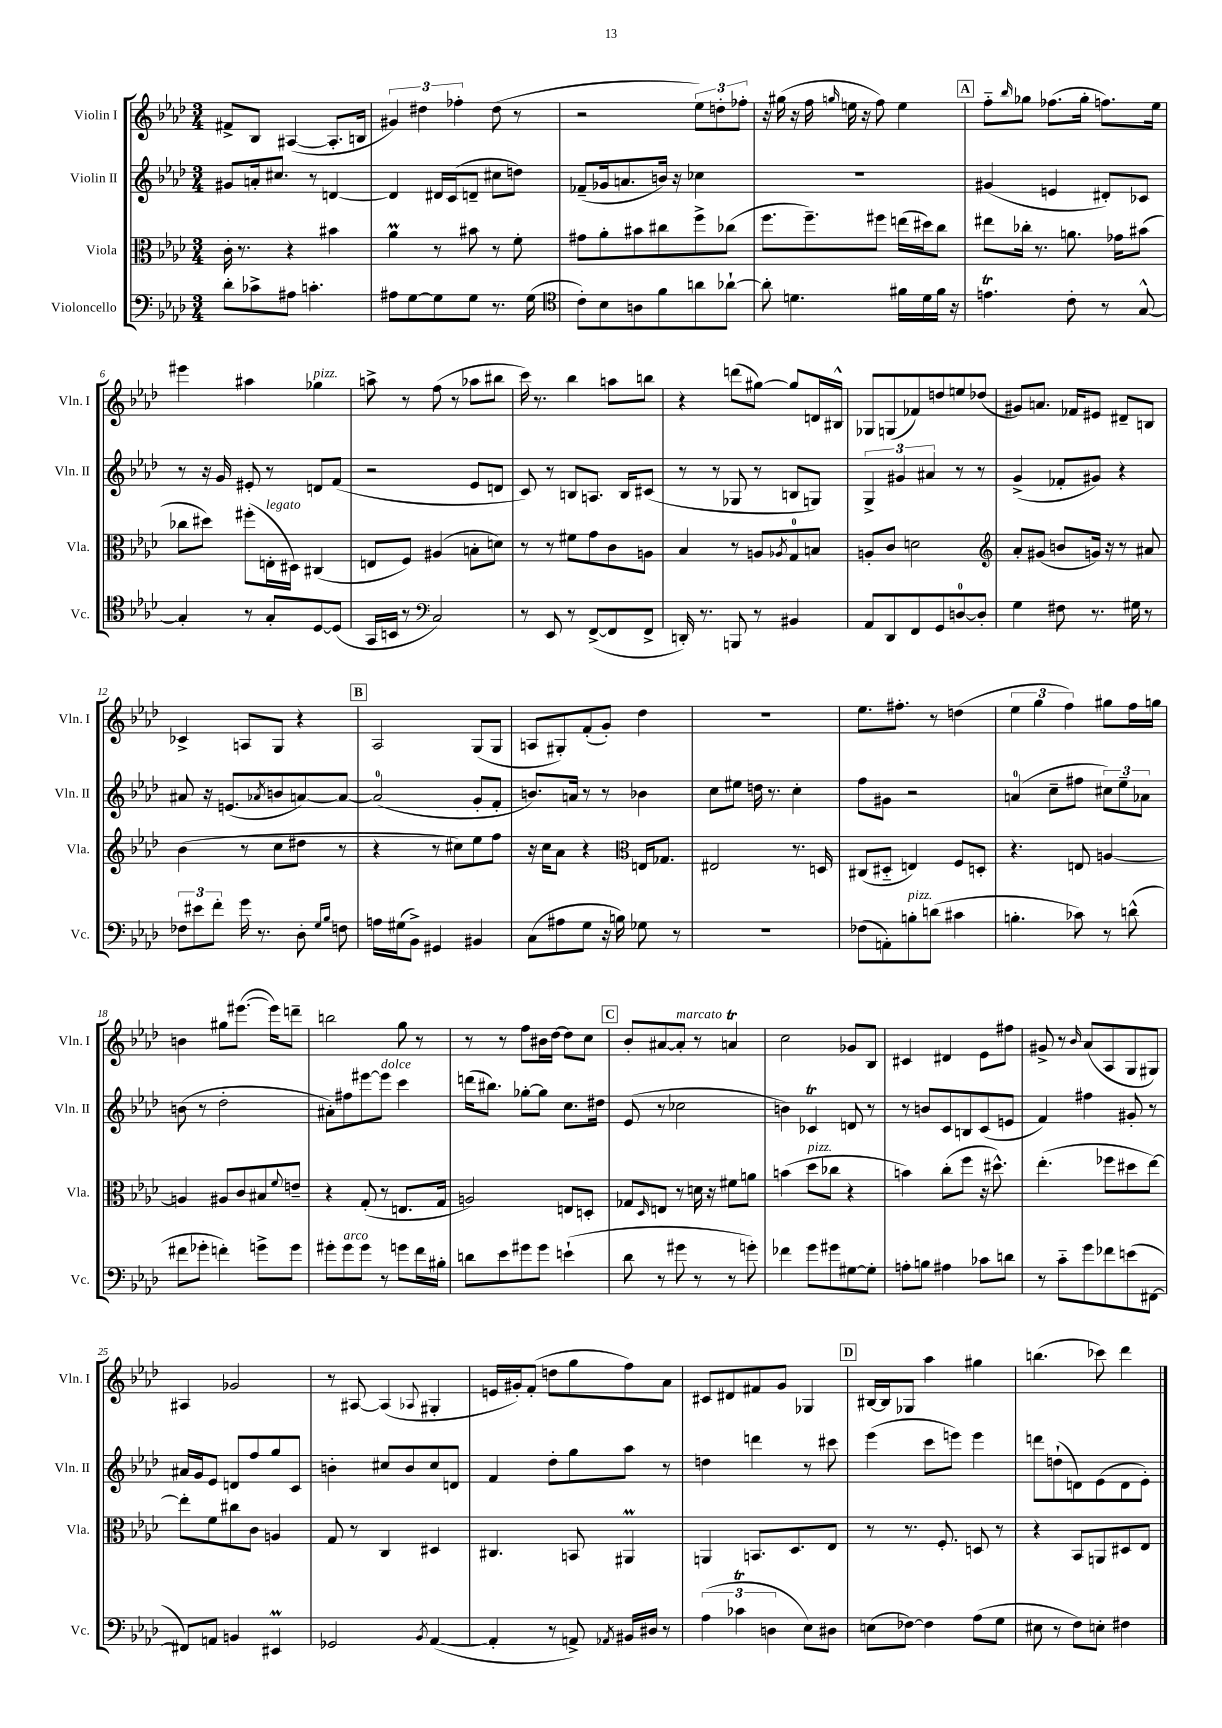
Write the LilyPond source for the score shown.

<<
\new StaffGroup <<
\new Staff = "s0" \with { instrumentName = "Violin I" shortInstrumentName = "Vln. I" } {
    \clef treble \key aes \major \numericTimeSignature \time 3/4
    fis'8-> bes8 ais4~( ais8.-. b16 |
    \tuplet 3/2 { gis'4) dis''4 fes''4-. } dis''8( r8 |
    r2 \tuplet 3/2 { ees''8) d''8-. fes''8-. } |
    r16 gis''16( r16 f''16 \grace { g''16 } e''16 r16 f''8) e''4 |
    \mark \markup { \box "A" } f''8-_ \grace { bes''16 } ges''8 fes''8.( ges''16-. f''8.) ees''16 |
    eis'''4 ais''4 ges''4^\markup { \italic "pizz." } |
    a''8-> r8 f''8( r8 aes''8 bis''8 |
    c'''16) r8. bes''4 a''8 b''8 |
    r4 d'''8( gis''8~) gis''8 d'16 bis16-^ |
    ges8 g8( fes'8) d''8 e''8 des''8( |
    gis'8) a'8. fes'16 eis'8 dis'8-- b8 |
    ces'4-> a8 g8 r4 |
    \mark \markup { \box "B" } aes2 g8( g8 |
    a8 gis8-.) f'8-.( g'8-.) des''4 |
    R2. |
    ees''8. fis''8.-. r8 d''4( |
    \tuplet 3/2 { ees''4 g''4 f''4) } gis''8 f''16 g''16 |
    b'4 gis''8 eis'''8.~( eis'''16) d'''8-- |
    b''2 g''8 r8 |
    r8 r8 f''8 bis'16 des''16~ des''8 c''8 |
    \mark \markup { \box "C" } bes'8-. ais'8~ ais'8-.^\markup { \italic "marcato" } r8 a'4\trill |
    c''2 ges'8 bes8 |
    cis'4 dis'4 ees'8 fis''8 |
    gis'8-> r8 \grace { bes'16 } aes'8( aes8 g8 gis8) |
    ais4 ges'2 |
    r8 ais8~ ais4( \appoggiatura { aes8 } gis4-. |
    e'16 gis'16-.) f'8-.( d''8 g''8 f''8) aes'8 |
    cis'8 dis'8 fis'8 g'8 ges4 |
    \mark \markup { \box "D" } bis16~ bis16 ges8 aes''4 gis''4 |
    b''4.( ces'''8) des'''4 \bar "|." |
}
\new Staff = "s1" \with { instrumentName = "Violin II" shortInstrumentName = "Vln. II" } {
    \clef treble \key aes \major \numericTimeSignature \time 3/4
    gis'8 a'16-. cis''8. r8 d'4~ |
    d'4 dis'16 c'16( d'8-- cis''8 d''8) |
    fes'8--( ges'16 a'8. b'16) r16 ces''4 |
    R2. |
    \mark \markup { \box "A" } gis'4( e'4 dis'8-.) ces'8 |
    r8 r16 g'16 eis'8-. r8 d'8 f'8( |
    r2 ees'8 d'8 |
    c'8) r8 b8 a8. b16 cis'8( |
    r8 r8 ges8 r8 b8 g8) |
    \tuplet 3/2 { g4-> gis'4 ais'4 } r8 r8 |
    g'4->( fes'8-. gis'8) r4 |
    ais'8 r16 e'8.( \acciaccatura { aes'8 } b'8 a'8~) a'8~ |
    \mark \markup { \box "B" } a'2-0( g'8-. f'8-. |
    b'8.) a'16 r8 r8 bes'4 |
    c''8 eis''8 d''16 r8. c''4-. |
    f''8 gis'8 r2 |
    a'4-0( c''8-- fis''8 \tuplet 3/2 { cis''8) ees''8-- aes'8 } |
    b'8( r8 des''2-. |
    ais'8-.) fis''8 eis'''8~ eis'''8^\markup { \italic "dolce" } c'''4 |
    d'''16( bis''8.) ges''8~-. ges''8 c''8. dis''16 |
    \mark \markup { \box "C" } ees'8( r8 ces''2 |
    b'4) ces'4\trill d'8 r8 |
    r8 b'8 c'8 b8 c'8( e'8 |
    f'4) fis''4 gis'8-. r8 |
    ais'16 g'16 ees'8 d'8 f''8 g''8 c'8 |
    b'4-. cis''8 b'8 cis''8 d'8 |
    f'4 des''8-. g''8 aes''8 r8 |
    d''4 d'''4 r8 cis'''8 |
    \mark \markup { \box "D" } ees'''4( c'''8 e'''8) e'''4 |
    d'''8 d''8-!( d'8) ees'8( d'8 ees'8-.) \bar "|." |
}
\new Staff = "s2" \with { instrumentName = "Viola" shortInstrumentName = "Vla." } {
    \clef alto \key aes \major \numericTimeSignature \time 3/4
    c'16-. r8. r4 bis'4 |
    aes'4\prall r8 bis'8 r8 f'8-. |
    gis'8 aes'8-. bis'8 cis''8 f''8-> ces''8( |
    f''8. f''8.--) fis''8 e''16( dis''16) c''8 |
    \mark \markup { \box "A" } eis''8 ces''16-. r8. a'8. ges'16 bis'8( |
    ces''8 dis''8) fis''8-.( e16-.^\markup { \italic "legato" } dis16) cis4( |
    e8 f8) ais4( b8-. d'8) |
    r8 r8 fis'8 g'8 c'8 a8 |
    bes4 r8 a8 \acciaccatura { aes8 } g8-0 b8 |
    a8-. c'8 d'2 |
    \clef treble aes'8-. gis'8( b'8 g'16) r16 r8 ais'8 |
    bes'4( r8 c''8 dis''8 r8 |
    \mark \markup { \box "B" } r4 r8 cis''8) ees''8 f''8 |
    r16 c''16 aes'8 r4 \clef alto e16 ges8. |
    eis2 r8. d16 |
    cis8( dis8-_ e4) f8 d8-. |
    r4. e8 a4~ |
    a4 ais8 c'8 bis8 \appoggiatura { f'8 } e'8-- |
    r4 g8-.( r8 e8. g16 |
    a2) e8 d8-. |
    \mark \markup { \box "C" } ges8 \grace { des16 } e8 r8 d'16 r16 fis'8 a'8 |
    b'4( des''8^\markup { \italic "pizz." } ces''8 r4 |
    b'4) c''8-.( f''8 r16 dis''8.-^) |
    ees''4.-.( fes''8 dis''8 ees''8~) |
    ees''8-. f'8 cis''8 c'8 a4 |
    g8 r8 c4 dis4 |
    cis4. b,8 ais,4\prall |
    a,4 b,8. des8. ees8 |
    \mark \markup { \box "D" } r8 r8. f8.-. d8 r8 |
    r4 bes,8 a,8 dis8 ees8 \bar "|." |
}
\new Staff = "s3" \with { instrumentName = "Violoncello" shortInstrumentName = "Vc." } {
    \clef bass \key aes \major \numericTimeSignature \time 3/4
    des'8-. ces'8-> ais8 c'4.-. |
    ais8 g8~ g8 g8 r8. g16( |
    \clef tenor c'8-.) bes8 a8 f'8 a'8 aes'8~-! |
    aes'8-. d'4. fis'16 d'16 fis'16 r16 |
    \mark \markup { \box "A" } e'4.\trill c'8-. r8 g8~-^ |
    g4-. r8 g8-. des8~ des8( |
    g,16 b,16 r8 \clef bass c2) |
    r8 ees,8 r8 f,8~->( f,8 f,8-> |
    d,16-.) r8. b,,8 r8 bis,4 |
    aes,8 des,8 f,8 g,8 d8-0~ d8-. |
    g4 fis8 r8. gis16 r8 |
    \tuplet 3/2 { fes8 eis'8 f'8-. } g'16 r8. des8-. \grace { g16 bes16 } f8 |
    \mark \markup { \box "B" } a16 gis16( bes,8->) gis,4 bis,4 |
    c8( ais8 g8 r16 b16) ges8 r8 |
    R2. |
    fes8( a,8-.) b8-.^\markup { \italic "pizz." } d'8( cis'4 |
    b4.-. ces'8) r8 d'8-^( |
    fis'8 ges'8-. f'4-.) g'8-> g'8 |
    gis'8-. gis'8^\markup { \italic "arco" } gis'8 r8 g'8 f'16 bis16-. |
    d'8 ees'8 gis'8 gis'8 e'4-!( |
    \mark \markup { \box "C" } des'8 r8 gis'8 r8 r8 g'8-.) |
    fes'4 g'8 gis'8 gis8~ gis8-. |
    a8-. b8 ais4 ces'8 d'8 |
    r8 c'8-_ g'8 fes'8 e'8( fis,8~ |
    fis,8) a,8 b,4 eis,4\prall |
    ges,2 \acciaccatura { bes,8 } aes,4~( |
    aes,4-. r8 a,8->) \acciaccatura { aes,8 } bis,16 dis16 r8 |
    \tuplet 3/2 { aes4( ces'4\trill d4 } ees8) dis8 |
    \mark \markup { \box "D" } e8( fes8~) fes4 aes8( g8 |
    eis8 r8 f8) e8-. fis4 \bar "|." |
}
>>
>>
